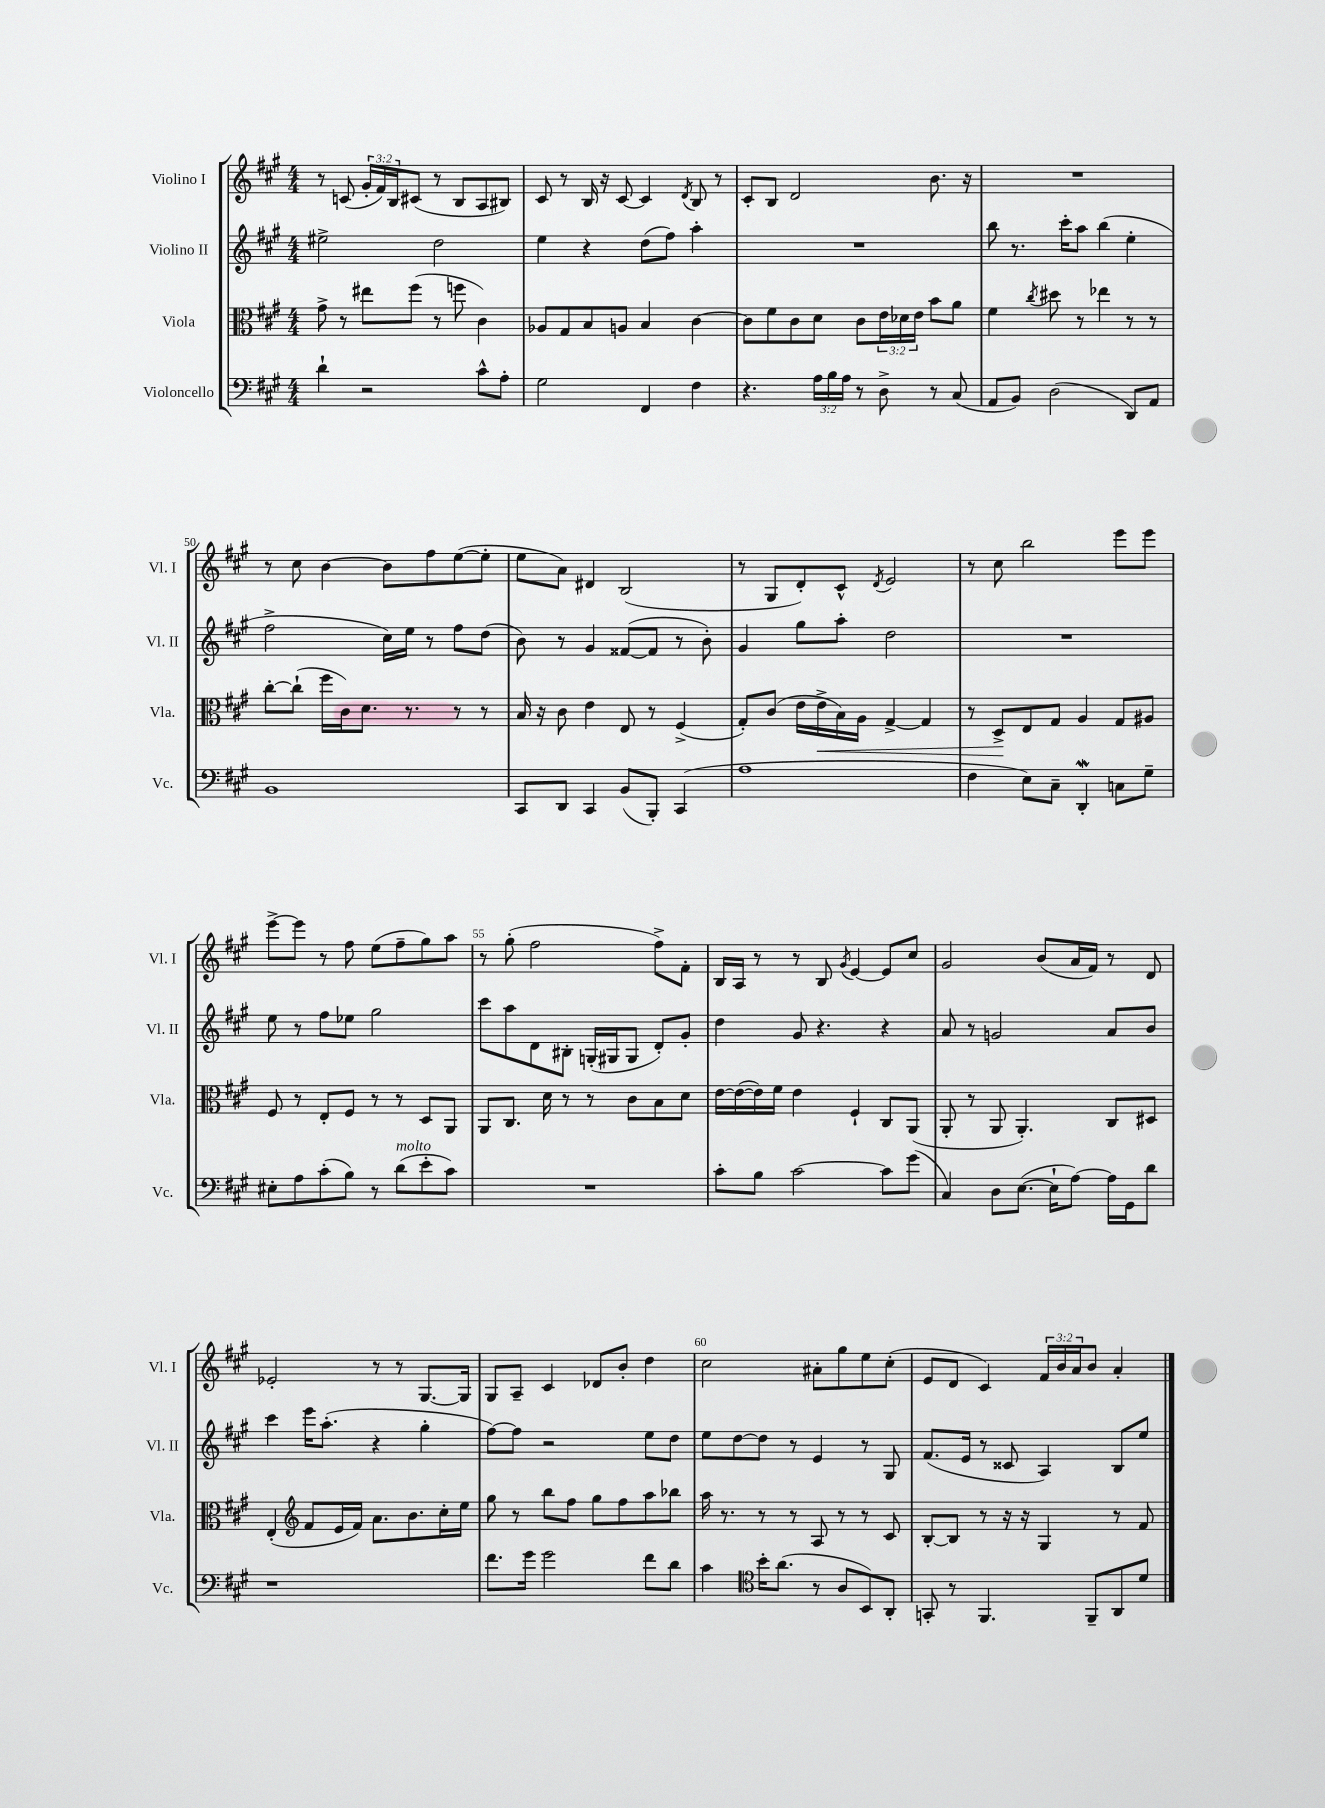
<<
\new StaffGroup <<
\new Staff = "s0" \with { instrumentName = "Violino I" shortInstrumentName = "Vl. I" } {
    \clef treble \key a \major \numericTimeSignature \time 4/4 \override Staff.TupletNumber.text = #tuplet-number::calc-fraction-text
    r8 c'8( \tuplet 3/2 { gis'16-. fis'16) b16 } cis'8( r8 b8 a8 bis8) |
    cis'8 r8 b16 r16 cis'8~ cis'4 \acciaccatura { d'8 } b8 r8 |
    cis'8-. b8 d'2 b'8. r16 |
    R1 |
    r8 cis''8 b'4~ b'8 fis''8 e''8~( e''8-. |
    e''8 a'8) dis'4 b2( |
    r8 gis8 d'8-.) cis'8-^ \acciaccatura { d'8 } e'2 |
    r8 cis''8 b''2 e'''8 e'''8 |
    e'''8~-> e'''8 r8 fis''8 e''8( fis''8-- gis''8) a''8 |
    r8 gis''8-.( fis''2 fis''8->) fis'8-. |
    b16 a16 r8 r8 b8 \acciaccatura { gis'8 } e'4~ e'8 cis''8 |
    gis'2 b'8( a'16 fis'16) r8 d'8 |
    ees'2-. r8 r8 gis8.~ gis16 |
    gis8 a8-- cis'4 des'8 b'8-. d''4 |
    cis''2 ais'8-. gis''8 e''8 cis''8-.( |
    e'8 d'8 cis'4) \tuplet 3/2 { fis'16 b'16 a'16 } b'8 a'4-. \bar "|." |
}
\new Staff = "s1" \with { instrumentName = "Violino II" shortInstrumentName = "Vl. II" } {
    \clef treble \key a \major \numericTimeSignature \time 4/4
    eis''2-> d''2 |
    e''4 r4 d''8( fis''8) a''4-. |
    R1 |
    b''8 r8. cis'''16-. a''8 b''4( e''4-. |
    fis''2-> cis''16) e''16 r8 fis''8 d''8( |
    b'8) r8 gis'4 fisis'8~( fisis'8 r8 b'8-.) |
    gis'4 gis''8 a''8-. d''2 |
    R1 |
    e''8 r8 fis''8 ees''8 gis''2 |
    cis'''8 a''8 d'8 bis8-. g16-.( gis16 gis8 d'8-.) gis'8-. |
    d''4 gis'8 r4. r4 |
    a'8 r8 g'2 a'8 b'8 |
    cis'''4 e'''16 a''8.-.( r4 gis''4-. |
    fis''8~) fis''8 r2 e''8 d''8 |
    e''8 d''8~ d''8 r8 e'4 r8 gis8 |
    fis'8.( e'16 r8 cisis'8 a4) b8 e''8 \bar "|." |
}
\new Staff = "s2" \with { instrumentName = "Viola" shortInstrumentName = "Vla." } {
    \clef alto \key a \major \numericTimeSignature \time 4/4 \override Staff.TupletNumber.text = #tuplet-number::calc-fraction-text
    gis'8-> r8 eis''8 fis''8( r8 f''8 cis'4) |
    aes8 gis8 b8 a8 b4 cis'4~ |
    cis'8 fis'8 cis'8 d'8 cis'8 \tuplet 3/2 { e'16 des'16 e'16 } b'8 a'8 |
    fis'4 \acciaccatura { cis''8 } dis''8 r8 ees''4 r8 r8 |
    cis''8~-. cis''8-!( fis''16 cis'16) d'8. r8. r8 r8 |
    b16 r16 cis'8 e'4 e8 r8 fis4->( |
    gis8-.) cis'8( e'16 e'16->\< b16) a16 gis4~-> gis4 |
    r8 d8->\! e8 gis8 a4 gis8 ais8 |
    fis8 r8 e8-. fis8 r8 r8 d8 a,8 |
    a,8 cis8. d'16 r8 r8 cis'8 b8 d'8 |
    e'16~ e'16~( e'16) fis'16 e'4 fis4-! cis8 a,8( |
    a,8-. r8 a,8 a,4.-.) cis8 dis8 |
    e4-.( \clef treble fis'8 e'16 fis'16) a'8. b'8. cis''16-. e''16 |
    gis''8 r8 b''8 fis''8 gis''8 fis''8 a''8 bes''8 |
    a''16 r8. r8 r8 a8 r8 r8 cis'8 |
    b8~-. b8 r8 r16 r16 gis4 r8 fis'8 \bar "|." |
}
\new Staff = "s3" \with { instrumentName = "Violoncello" shortInstrumentName = "Vc." } {
    \clef bass \key a \major \numericTimeSignature \time 4/4 \override Staff.TupletNumber.text = #tuplet-number::calc-fraction-text
    d'4-! r2 cis'8-^ a8-. |
    gis2 fis,4 fis4 |
    r4. \tuplet 3/2 { a16 b16 a16 } r8 d8-> r8 cis8( |
    a,8 b,8) d2( d,8) a,8 |
    b,1 |
    cis,8 d,8 cis,4 b,8( b,,8-.) cis,4( |
    a1 |
    fis4 e8) cis8-- d,4-.\mordent c8 gis8-- |
    eis8-. a8 cis'8-.( b8) r8 d'8^\markup { \italic "molto" }( e'8-. cis'8) |
    R1 |
    cis'8-. b8 cis'2~ cis'8 gis'8( |
    cis4) d8 e8.~( e16-! a8~) a16 gis,16 d'8 |
    r1 |
    fis'8. gis'16 gis'2 fis'8 d'8 |
    cis'4 \clef tenor b'16-. a'8.( r8 a8 b,8) a,8-. |
    g,8-. r8 fis,4. fis,8-- a,8 d'8 \bar "|." |
}
>>
>>
\layout { \context { \Score currentBarNumber = #46 \override BarNumber.break-visibility = ##(#f #t #t) barNumberVisibility = #(every-nth-bar-number-visible 5) } }
